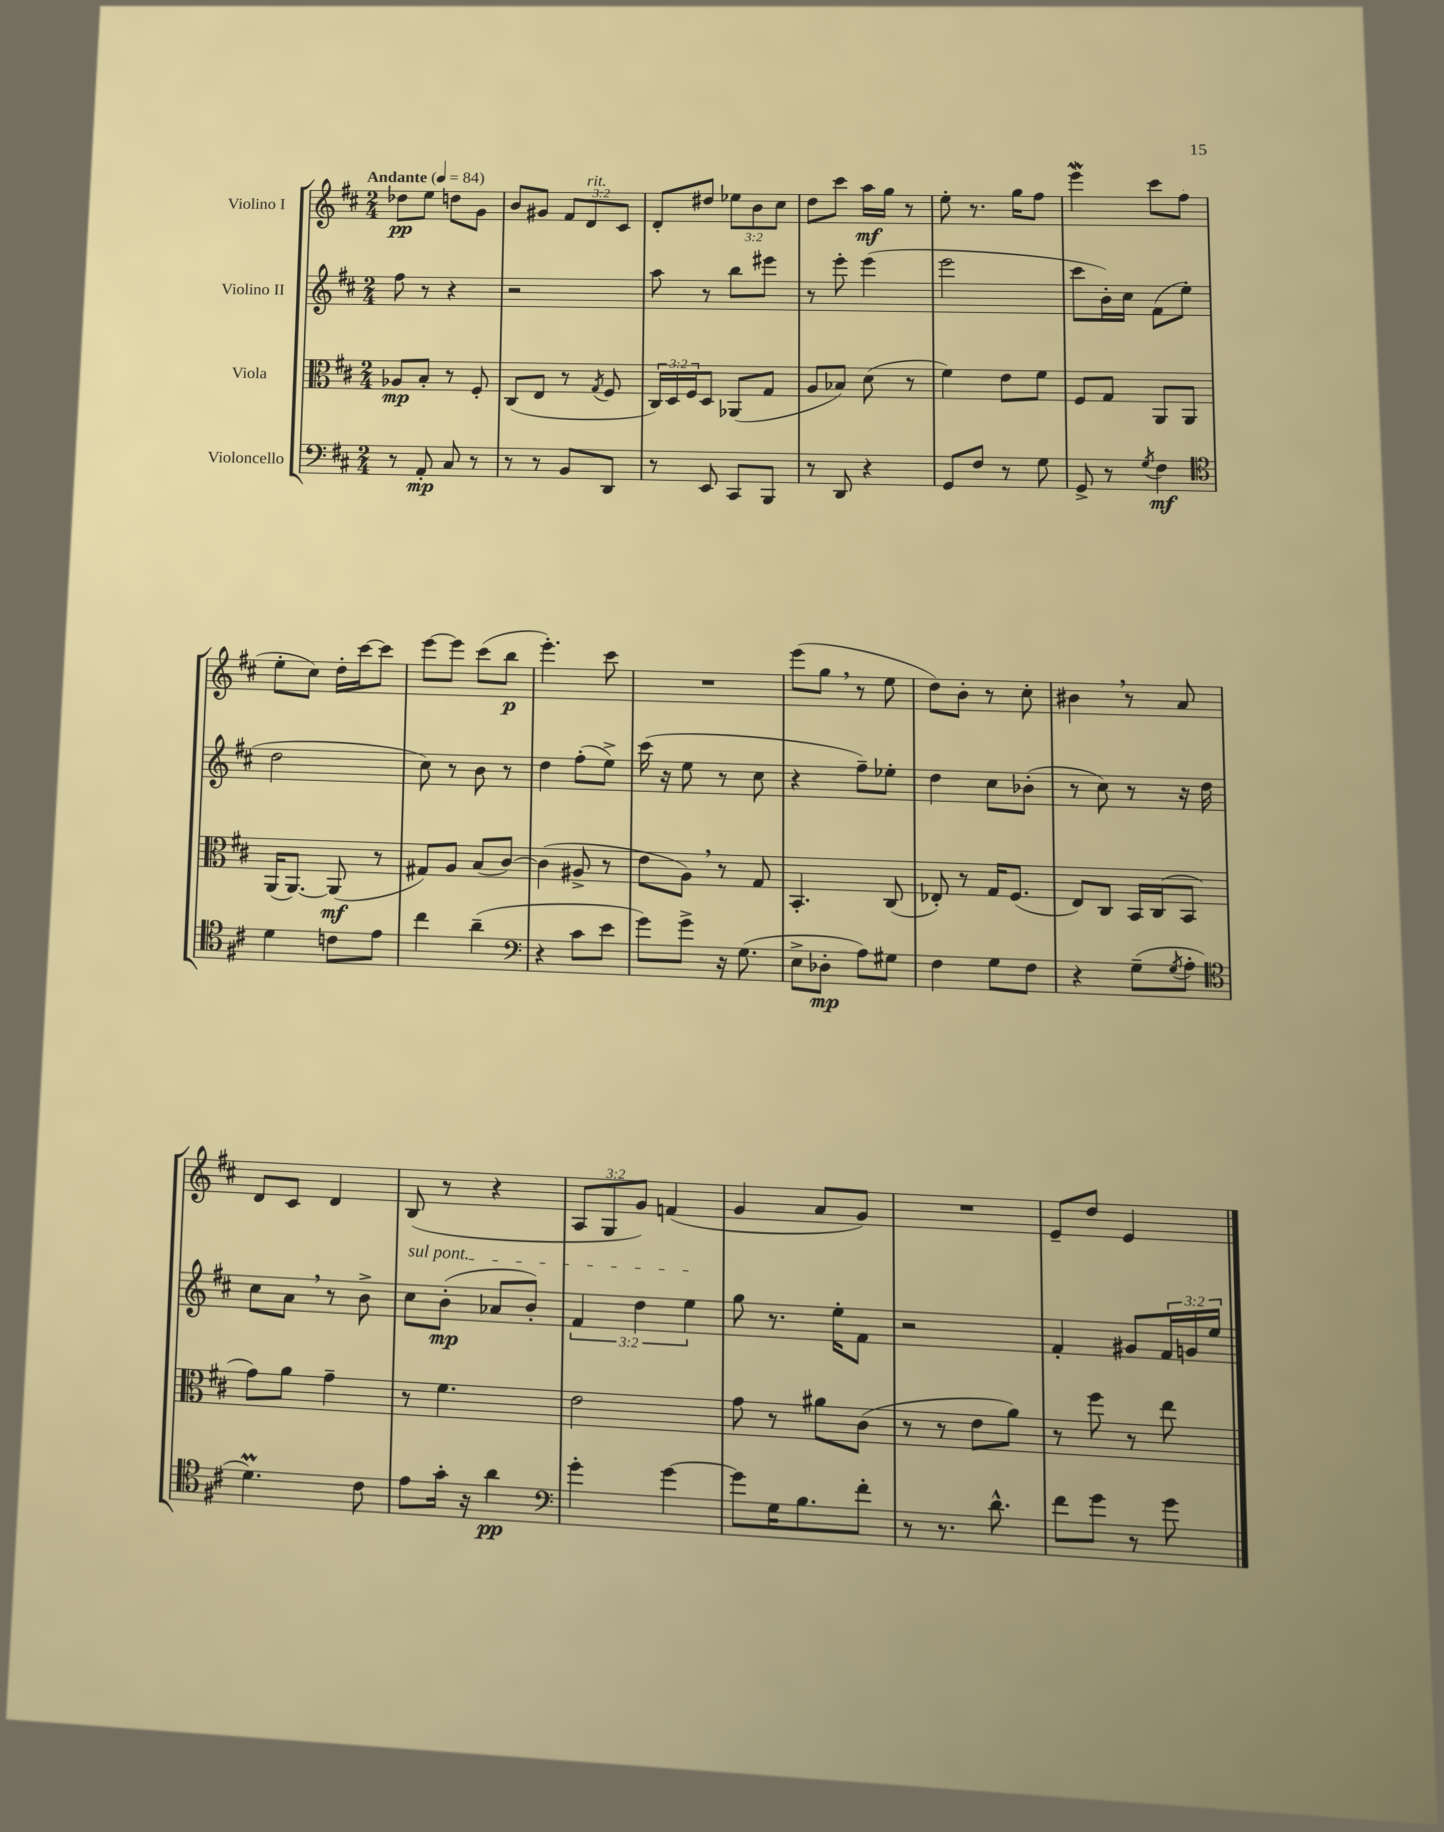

**kern	**kern	**kern	**kern
*staff4	*staff3	*staff2	*staff1
*clefF4	*clefC3	*clefG2	*clefG2
*k[f#c#]	*k[f#c#]	*k[f#c#]	*k[f#c#]
*M2/4	*M2/4	*M2/4	*M2/4
*MM84	*MM84	*MM84	*MM84
8r	8A-/L	8ff#\	8dd-\L
8AA'/	8B'/J	8r	8ee\J
8C#/	8r	4r	8dd\L
8r	8F#'/	.	8g\J
=	=	=	=
8r	(8C#/L	2r	8b/L
8r	8E/J	.	8g#/J
8BB/L	8r	.	12f#/L
.	.	.	12d/
.	8qG/	.	.
8DD/J	8F#/	.	.
.	.	.	12c#/J
=	=	=	=
8r	24C#/LL)	8aa\	8d'/L
.	24D/	.	.
.	24F#/J	.	.
8EE/	8D/J	8r	8dd#/J
8CC#/L	(8AA-/L	8bb\L	12ee-\L
.	.	.	12b\
8BBB/J	8G/J	8eee#\J	.
.	.	.	12cc#\J
=	=	=	=
8r	8A/L	8r	8dd\L
8DD/	8B-/J)	8eee'\	8ccc#\J
4r	(8d\	(4eee\	16aa\LL
.	.	.	16gg\JJ
.	8r	.	8r
=	=	=	=
8GG/L	4f#\)	2eee\	8ee'\
8F#/J	.	.	8.r
8r	8e\L	.	.
.	.	.	16gg\LK
8G\	8f#\J	.	8ff#\J
=	=	=	=
8GG^/	8F#/L	8ccc#\L	4eee\
8r	8G/J	16b'\L)	.
.	.	16cc#\JJ	.
8qG/	.	.	.
4F#\	8AA/L	(8f#\L	8ccc#\L
.	8AA/J	8ee'\J	(8ff#\J
=	=	=	=
*clefC4	*	*	*
4d\	(16AA/LK	2dd\	8ee'\L
.	[8.AA/J)	.	.
.	.	.	8cc#\J)
8c\L	(8AA/]	.	16dd'\LL
.	.	.	[16ccc#\J
8e\J	8r	.	8ccc#\]J
=	=	=	=
4cc#\	8G#/L)	8cc#\)	[8eee\L
.	8A/J	8r	8eee\]J
(4a~\	(8B/L	8b\	(8ccc#\L
.	[8c#/J)	8r	8bb\J
=	=	=	=
*clefF4	*	*	*
4r	(4c#\]	4dd\	4.eee'\)
8c#\L	8A#^/	(8ff#'\L	.
8e\J	8r	8ee^\J)	8ccc#\
=	=	=	=
8g\L)	8e\L	(16ccc#\	2r
.	.	16r	.
8g^\J	8A\J)	8ee\	.
16r	8r	8r	.
(8.G\	.	.	.
.	8G/	8cc#\	.
=	=	=	=
8E^\L	4.BB'/	4r	(8eee\L
8D-'\J	.	.	8gg\J
8A\L)	.	8ff#~\L)	8r
8G#\J	(8C#/	8ee-'\J	8ee\
=	=	=	=
4F#\	8E-'/)	4dd\	8dd\L)
.	8r	.	8b'\J
8G\L	16G/LK	8cc#\L	8r
.	(8.F#/J	.	.
8F#\J	.	(8b-'\J	8cc#'\
=	=	=	=
4r	8E/L)	8r	4b#\
.	8C#/J	8cc#\)	.
(8G~\L	16BB/LL	8r	8r
.	(16C#/J	.	.
8qG/	.	.	.
8A'\J	8BB/J	16r	8a/
.	.	16dd\	.
=	=	=	=
*clefC4	*	*	*
4.d\)	8g\L)	8cc#\L	8d/L
.	8a\J	8a\J	8c#/J
.	4g~\	8r	4d/
8c#\	.	8b^\	.
=	=	=	=
8e\L	8r	8cc#\L	(8B/
16g'\Jk	4.f#\	(8b'\J	8r
16r	.	.	.
4a\	.	8a-/L	4r
.	.	8b'/J)	.
=	=	=	=
*clefF4	*	*	*
4g'\	2e\	6f#/	12A/L
.	.	.	12G/
.	.	6dd\	12g/J)
[4g\	.	.	(4f/
.	.	6ee\	.
=	=	=	=
8g\]L	8g\	8gg\	4g/
16G\K	8r	8.r	.
8.B\	.	.	.
.	8a#\L	.	8a/L
.	.	16ee'\LK	.
8f#'\J	(8c#\J	8f#\J	8g/J)
=	=	=	=
8r	8r	2r	2r
8.r	8r	.	.
.	8e\L	.	.
8.d^^\	.	.	.
.	8a\J)	.	.
=	=	=	=
8f#\L	8r	4f#'/	8e~/L
8g\J	8ff#\	.	8dd/J
8r	8r	8g#/L	4e/
8g\	8ee\	24f#/L	.
.	.	24g/	.
.	.	24ee/JJ	.
==	==	==	==
*-	*-	*-	*-
